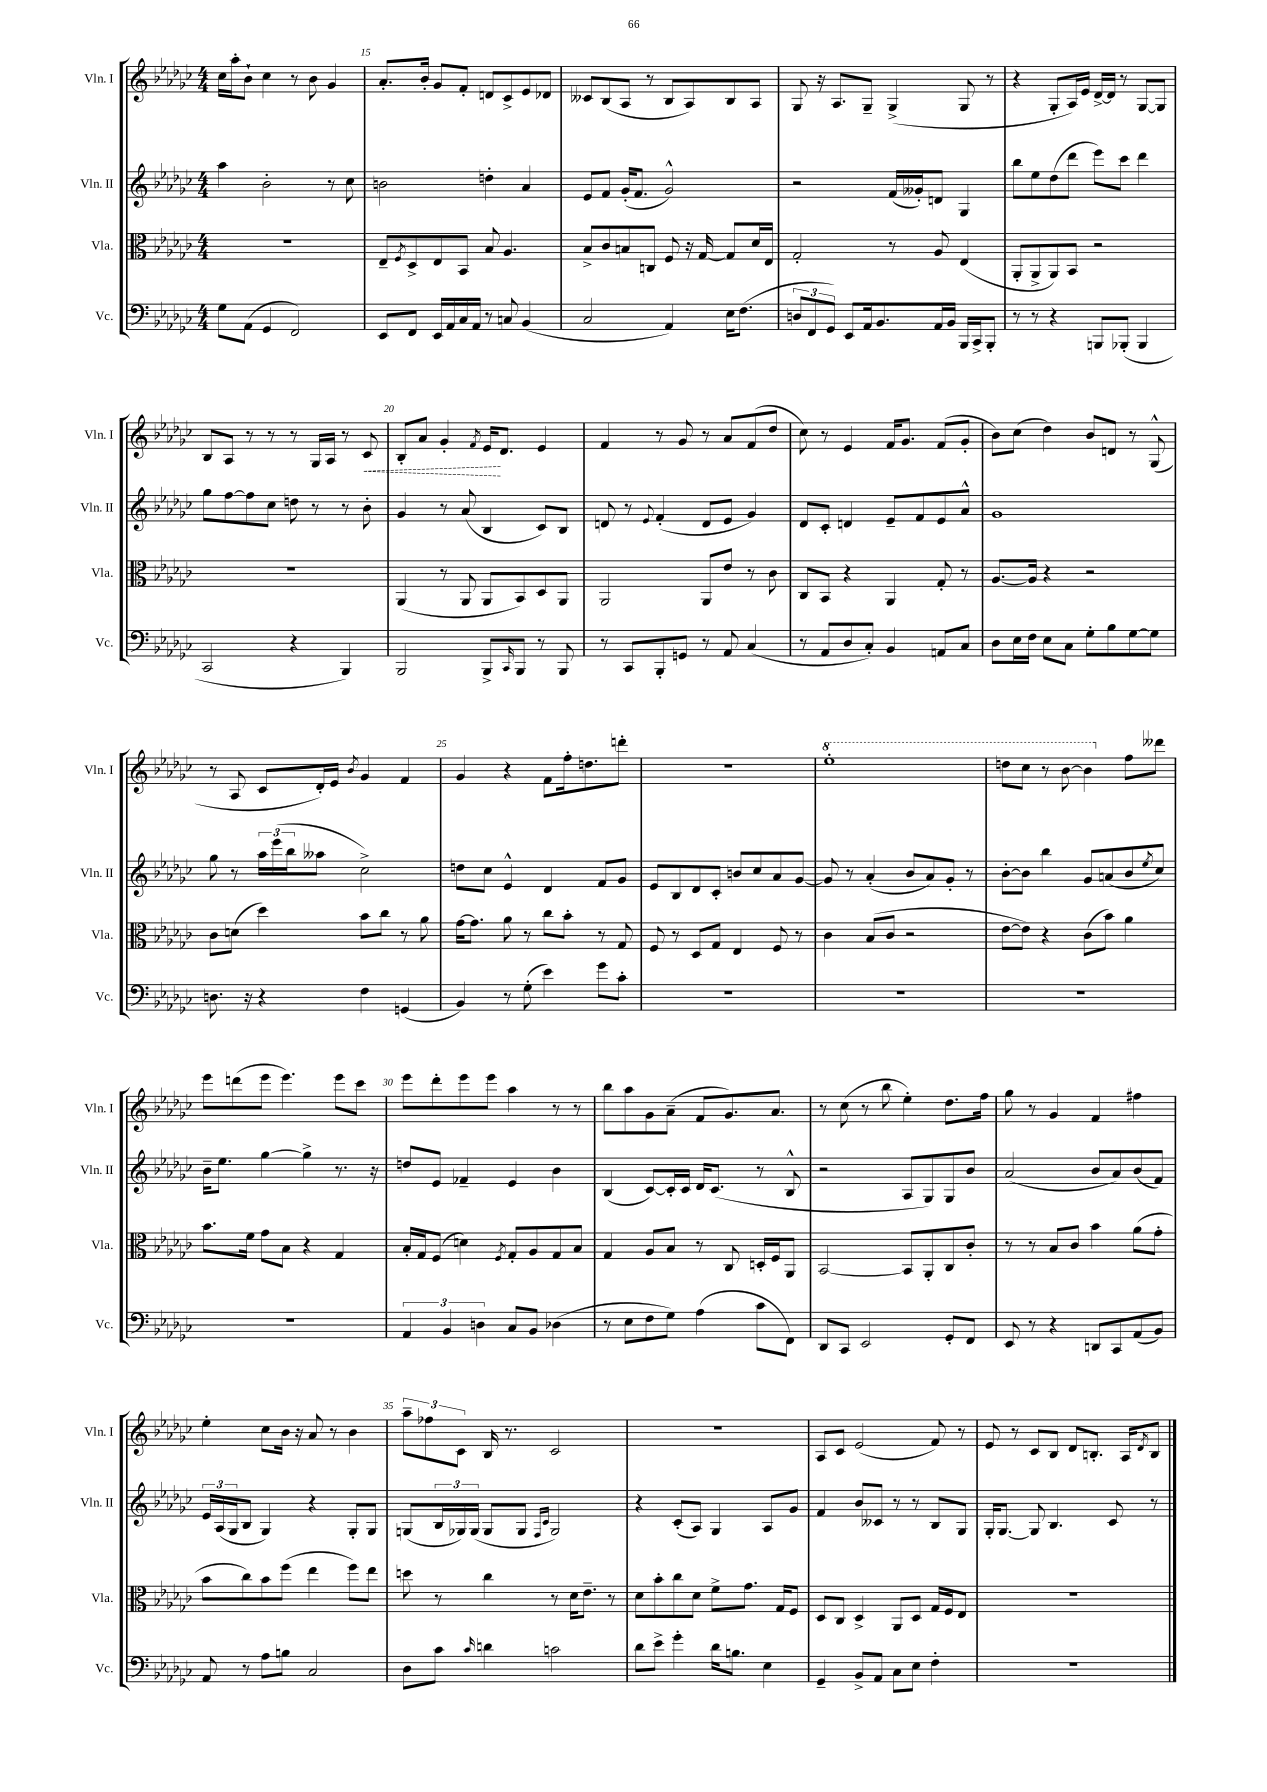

**kern	**kern	**kern	**kern	**dynam
*part4	*part3	*part2	*part1	*part1
*staff4	*staff3	*staff2	*staff1	*staff1
*I"Vc.	*I"Vla.	*I"Vln. II	*I"Vln. I	*
*I'Vc.	*I'Vla.	*I'Vln. II	*I'Vln. I	*
*clefF4	*clefC3	*clefG2	*clefG2	*
*k[b-e-a-d-g-c-]	*k[b-e-a-d-g-c-]	*k[b-e-a-d-g-c-]	*k[b-e-a-d-g-c-]	*
*M4/4	*M4/4	*M4/4	*M4/4	*
=14	=14	=14	=14	=14
8G-\L	1r	4aa-\	16cc-\LL	.
.	.	.	16aa-'\J	.
(8AA-\J	.	.	8b-`\J	.
4GG-/	.	2b-'\	4cc-\	.
2FF/)	.	.	8r	.
.	.	.	8b-\	.
.	.	8r	4g-/	.
.	.	8cc-\	.	.
=15	=15	=15	=15	=15
8EE-/L	8E-~/L	2bn\	8.a-'/L	.
.	8qF/	.	.	.
8FF/J	8D-^/	.	.	.
.	.	.	16b-'/Jk	.
16EE-/LL	8E-/	.	8g-/L	.
16AA-/	.	.	.	.
16C-/	8BB-/J	.	8f'/J	.
16AA-/JJ	.	.	.	.
8r	8B-/	4ddn'\	8dn/L	.
8Cn/	4.A-/	.	8c-^/	.
(4BB-/	.	4a-/	8e-/	.
.	.	.	8d-X/J	.
=16	=16	=16	=16	=16
2C-/	8B-^/L	8e-/L	8c--X/L	.
.	8c-/	8f/J	(8B-/	.
.	8Bn/	(16g-'/KL	8A-/J	.
.	.	8.f/J	.	.
.	8Cn/J	.	8r	.
4AA-/)	8F/	2g-^^/)	8B-/L	.
.	16r	.	8A-/)	.
.	[16G-/	.	.	.
16E-\KL	8G-/L]	.	8B-/	.
(8.F\J	.	.	.	.
.	16d-/L	.	8A-/J	.
.	16E-/JJ	.	.	.
=17	=17	=17	=17	=17
12Dn/L	2G-'/	2r	8G-/	.
12FF/	.	.	.	.
.	.	.	16r	.
12GG-/J)	.	.	.	.
.	.	.	8.A-/L	.
8EE-/L	.	.	.	.
16AA-/k	.	.	8G-~/J	.
8.BB-/	.	.	.	.
.	8r	(16f/LL	(4G-^/	.
.	.	16g--X'/J)	.	.
16AA-/L	8A-/	8dn/J	.	.
16BB-/JJ	.	.	.	.
16BBB-/LL	(4E-/	4G-/	8G-/	.
16CC-^/J	.	.	.	.
8BBB-'/J	.	.	8r	.
=18	=18	=18	=18	=18
8r	8AA-'/L	8bb-\L	4r	.
8r	8AA-^/	8ee-\	.	.
4r	8AA-/)	(8dd-\	8G-'/L	.
.	8BB-/J	8ddd-\J	16A-/L)	.
.	.	.	16e-/JJ	.
8BBBn/L	2r	8eee-\L)	[16d-^/LL	.
.	.	.	16d-/JJ]	.
(8BBB-X'/J	.	8ccc-\J	8r	.
4BBB-/	.	4ddd-\	[8G-/L	.
.	.	.	8G-/J]	.
!!LO:LB:g=z
=19	=19	=19	=19	=19
2CC-/	1r	8gg-\L	8B-/L	.
.	.	[8ff\	8A-/J	.
.	.	8ff\]	8r	.
.	.	8cc-\J	8r	.
4r	.	8ddn\	8r	.
.	.	8r	16G-/LL	.
.	.	.	16A-/JJ	.
4BBB-/)	.	8r	8r	.
!	!	!	!	!LO:HP:b
.	.	8b-'\	8c-/	<
=20	=20	=20	=20	=20
2BBB-/	(4AA-/	4g-/	8B-'/L	.
.	.	.	8a-/J	.
.	8r	8r	4g-'/	.
.	8AA-/	(8a-/	.	.
.	.	.	8qf/	.
8BBB-^/L	8AA-/L	4B-/	16e-/KL	.
.	.	.	8.d-/J	[
16qqCC-/	.	.	.	.
8BBB-/J	8BB-/)	.	.	.
8r	8D-/	8c-/L)	4e-/	.
8BBB-/	8AA-/J	8B-/J	.	.
=21	=21	=21	=21	=21
8r	2AA-/	8dn/	4f/	.
8CC-/L	.	8r	.	.
.	.	8qqe-/	.	.
8BBB-'/	.	(4f'/	8r	.
8GGn/J	.	.	8g-/	.
8r	8AA-/L	8d/L	8r	.
8AA-/	8e-/J	8e-/J	8a-/L	.
(4C-/	8r	4g-/)	(8f/	.
.	8c-\	.	8dd-/J	.
=22	=22	=22	=22	=22
8r	8C-/L	8d-/L	8cc-\)	.
8AA-/L	8BB-/J	8c-'/J	8r	.
8D-/	4r	4dn/	4e-/	.
8C-'/J)	.	.	.	.
4BB-/	4AA-/	8e-~/L	16f/KL	.
.	.	.	8.g-/J	.
.	.	8f/	.	.
8AAn/L	8G-'/	8e-/	(8f/L	.
8C-/J	8r	8a-^^/J	8g-'/J	.
=23	=23	=23	=23	=23
8D-\L	[8.A-/L	1g-	8b-\L)	.
16E-\L	.	.	(8cc-\J	.
16F\JJ	16A-/Jk]	.	.	.
8E-\L	4r	.	4dd-\)	.
8C-\J	.	.	.	.
8G-'\L	2r	.	8b-/L	.
8B-\	.	.	8dn/J	.
[8G-\	.	.	8r	.
8G-\J]	.	.	(8G-^^/	.
!!LO:LB:g=z
=24	=24	=24	=24	=24
8.Dn\	8c-\L	8gg-\	8r	.
.	(8dn\J	8r	8A-/	.
16r	.	.	.	.
4r	4dd-\)	24aa-\LL	8c-/L	.
.	.	(24eee-\	.	.
.	.	24bb-\J	.	.
.	.	8aa--X\J	16d-'/L)	.
.	.	.	16e-/JJ	.
.	.	.	8qb-/	.
4F\	8b-\L	2cc-^\)	4g-/	.
.	8cc-\J	.	.	.
(4GGn/	8r	.	4f/	.
.	8a-\	.	.	.
=25	=25	=25	=25	=25
4BB-/)	[16g-\KL	8ddn\L	4g-/	.
.	8.g-\J]	.	.	.
.	.	8cc-\J	.	.
8r	8a-\	4e-^^/	4r	.
(8G-'\	8r	.	.	.
4e-\)	8cc-\L	4d-/	8f\L	.
.	8b-'\J	.	16ff'\k	.
.	.	.	8.ddn\	.
8g-\L	8r	8f/L	.	.
8c-'\J	8G-/	8g-/J	8dddn'\J	.
=26	=26	=26	=26	=26
1r	8F/	8e-/L	1r	.
.	8r	8B-/	.	.
.	8D-/L	8d-/	.	.
.	8G-/J	8c-'/J	.	.
.	4E-/	8bn/L	.	.
.	.	8cc-/	.	.
.	8F/	8a-/	.	.
.	8r	[8g-/J	.	.
=27	=27	=27	=27	=27
*	*	*	*8va	*
1r	4c-\	8g-/]	1eee-'	.
.	.	8r	.	.
.	(8B-/L	(4a-'/	.	.
.	8c-/J	.	.	.
.	2r	8b-/L	.	.
.	.	8a-/)	.	.
.	.	8g-'/J	.	.
.	.	8r	.	.
=28	=28	=28	=28	=28
1r	[8e-\L	[8b-'\L	8dddn\L	.
.	8e-\J])	8b-\J]	8ccc-\J	.
.	4r	4bb-\	8r	.
.	.	.	[8bb-\	.
.	(8c-\L	8g-/L	4bb-\]	.
.	8b-\J)	(8an/	.	.
*	*	*	*X8va	*
.	4a-\	8b-/	8ff\L	.
.	.	8qee-/	.	.
.	.	8cc-/J)	8ddd--X\J	.
!!LO:LB:g=z
=29	=29	=29	=29	=29
1r	8.b-\L	16b-~\KL	8eee-\L	.
.	.	8.ee-\J	.	.
.	.	.	(8dddn\	.
.	16f\Jk	.	.	.
.	8g-\L	[4gg-\	8eee-\J	.
.	8B-\J	.	4.eee-\)	.
.	4r	4gg-^\]	.	.
.	4G-/	8.r	8eee-\L	.
.	.	.	8ccc-\J	.
.	.	16r	.	.
=30	=30	=30	=30	=30
6AA-/	16B-'/LL	8ddn/L	8eee-\L	.
.	16G-/J	.	.	.
.	(8F/J	8e-/J	8ddd-'\	.
6BB-/	.	.	.	.
.	4dn\)	4f-X~/	8eee-\	.
6Dn\	.	.	.	.
.	.	.	8eee-\J	.
.	8qF/	.	.	.
8C-/L	8G-'/L	4e-/	4aa-\	.
8BB-/J	8A-/	.	.	.
(4D-X\	8G-/	4b-\	8r	.
.	8B-/J	.	8r	.
=31	=31	=31	=31	=31
8r	4G-/	(4B-/	8bb-\L	.
8E-\L	.	.	8aa-\	.
8F\	8A-/L	[8c-/L)	8g-\	.
8G-\J)	8B-/J	16c-'/L]	(8a-~\J	.
.	.	16c-/JJ	.	.
(4A-\	8r	16d-/KL	8f/L	.
.	.	(8.c-/J	.	.
.	8C-/	.	8.g-/)	.
8c-\L	16Dn'/LL	8r	.	.
.	16F/J	.	8.a-/J	.
8FF\J)	8AA-/J	8B-^^/	.	.
=32	=32	=32	=32	=32
8DD-/L	[2BB-/	2r	8r	.
8CC-/J	.	.	(8cc-\	.
2EE-/	.	.	8r	.
.	.	.	8bb-\	.
.	8BB-/L]	8A-/L	4ee-'\)	.
.	8AA-'/	8G-/)	.	.
8GG-'/L	8C-/	8G-/	8.dd-\L	.
8FF/J	8c-'/J	8b-/J	.	.
.	.	.	16ff\Jk	.
=33	=33	=33	=33	=33
8EE-/	8r	(2a-/	8gg-\	.
8r	8r	.	8r	.
4r	8B-/L	.	4g-/	.
.	8c-/J	.	.	.
8DDn/L	4b-\	8b-/L	4f/	.
8CC-/	.	8a-/)	.	.
(8AA-/	(8a-\L	(8b-/	4ff#X\	.
8BB-/J)	8g-'\J	8f/J)	.	.
!!LO:LB:g=z
=34	=34	=34	=34	=34
8AA-/	8b-\L	24e-/LL	4ee-'\	.
.	.	(24A-/	.	.
.	.	24G-/J	.	.
8r	8cc-\)	8B-/J	.	.
8A-\L	8b-\	4G-/)	8cc-\L	.
8Bn\J	(8ff\J	.	16b-\Jk	.
.	.	.	16r	.
2C-/	4ee-\	4r	8a-/	.
.	.	.	8r	.
.	8ff\L)	8G-'/L	4b-\	.
.	8ee-\J	8G-/J	.	.
=35	=35	=35	=35	=35
8D-\L	8ddn\	(8Gn/L	12aa-~\L	.
.	.	.	12ff-X\	.
8c-\J	8r	24B-/L	.	.
.	.	24G-X/)	12c-\J	.
.	.	(24G-/JJ	.	.
16qqc-/	.	.	.	.
4dn\	4cc-\	8G-/L	16B-/	.
.	.	.	8.r	.
.	.	8G-/J	.	.
.	.	16qqF/LL	.	.
.	.	16qqc-/JJ	.	.
2cn\	8r	2G-/)	2c-/	.
.	16d-\KL	.	.	.
.	8.e-~\J	.	.	.
.	8r	.	.	.
=36	=36	=36	=36	=36
8d-\L	8d-\L	4r	1r	.
8e-^\J	8b-'\	.	.	.
4g-'\	8cc-\	(8c-'/L	.	.
.	8d-\J	8A-/J)	.	.
16d-\KL	8f^\L	4G-/	.	.
8.Bn\J	.	.	.	.
.	8.g-\J	.	.	.
4E-\	.	8A-/L	.	.
.	16G-/KL	.	.	.
.	8F/J	8g-/J	.	.
=37	=37	=37	=37	=37
4GG-~/	8D-/L	4f/	8A-/L	.
.	8C-/J	.	8c-/J	.
8BB-^/L	4D-^/	8b-/L	(2e-/	.
8AA-/J	.	8c--X/J	.	.
8C-\L	8AA-/L	8r	.	.
8E-\J	8D-/J	8r	.	.
4F'\	16G-/LL	8B-/L	8f/)	.
.	16F/J	.	.	.
.	8E-/J	8G-/J	8r	.
=38	=38	=38	=38	=38
1r	1r	16G-'/KL	8e-/	.
.	.	[8.G-/J	.	.
.	.	.	8r	.
.	.	8G-/]	8c-/L	.
.	.	4.B-/	8B-/J	.
.	.	.	8d-/L	.
.	.	.	8.Bn'/J	.
.	.	8c-/	.	.
.	.	.	16A-/KL	.
.	.	.	8qd-/	.
.	.	8r	8B/J	.
==	==	==	==	==
*-	*-	*-	*-	*-
